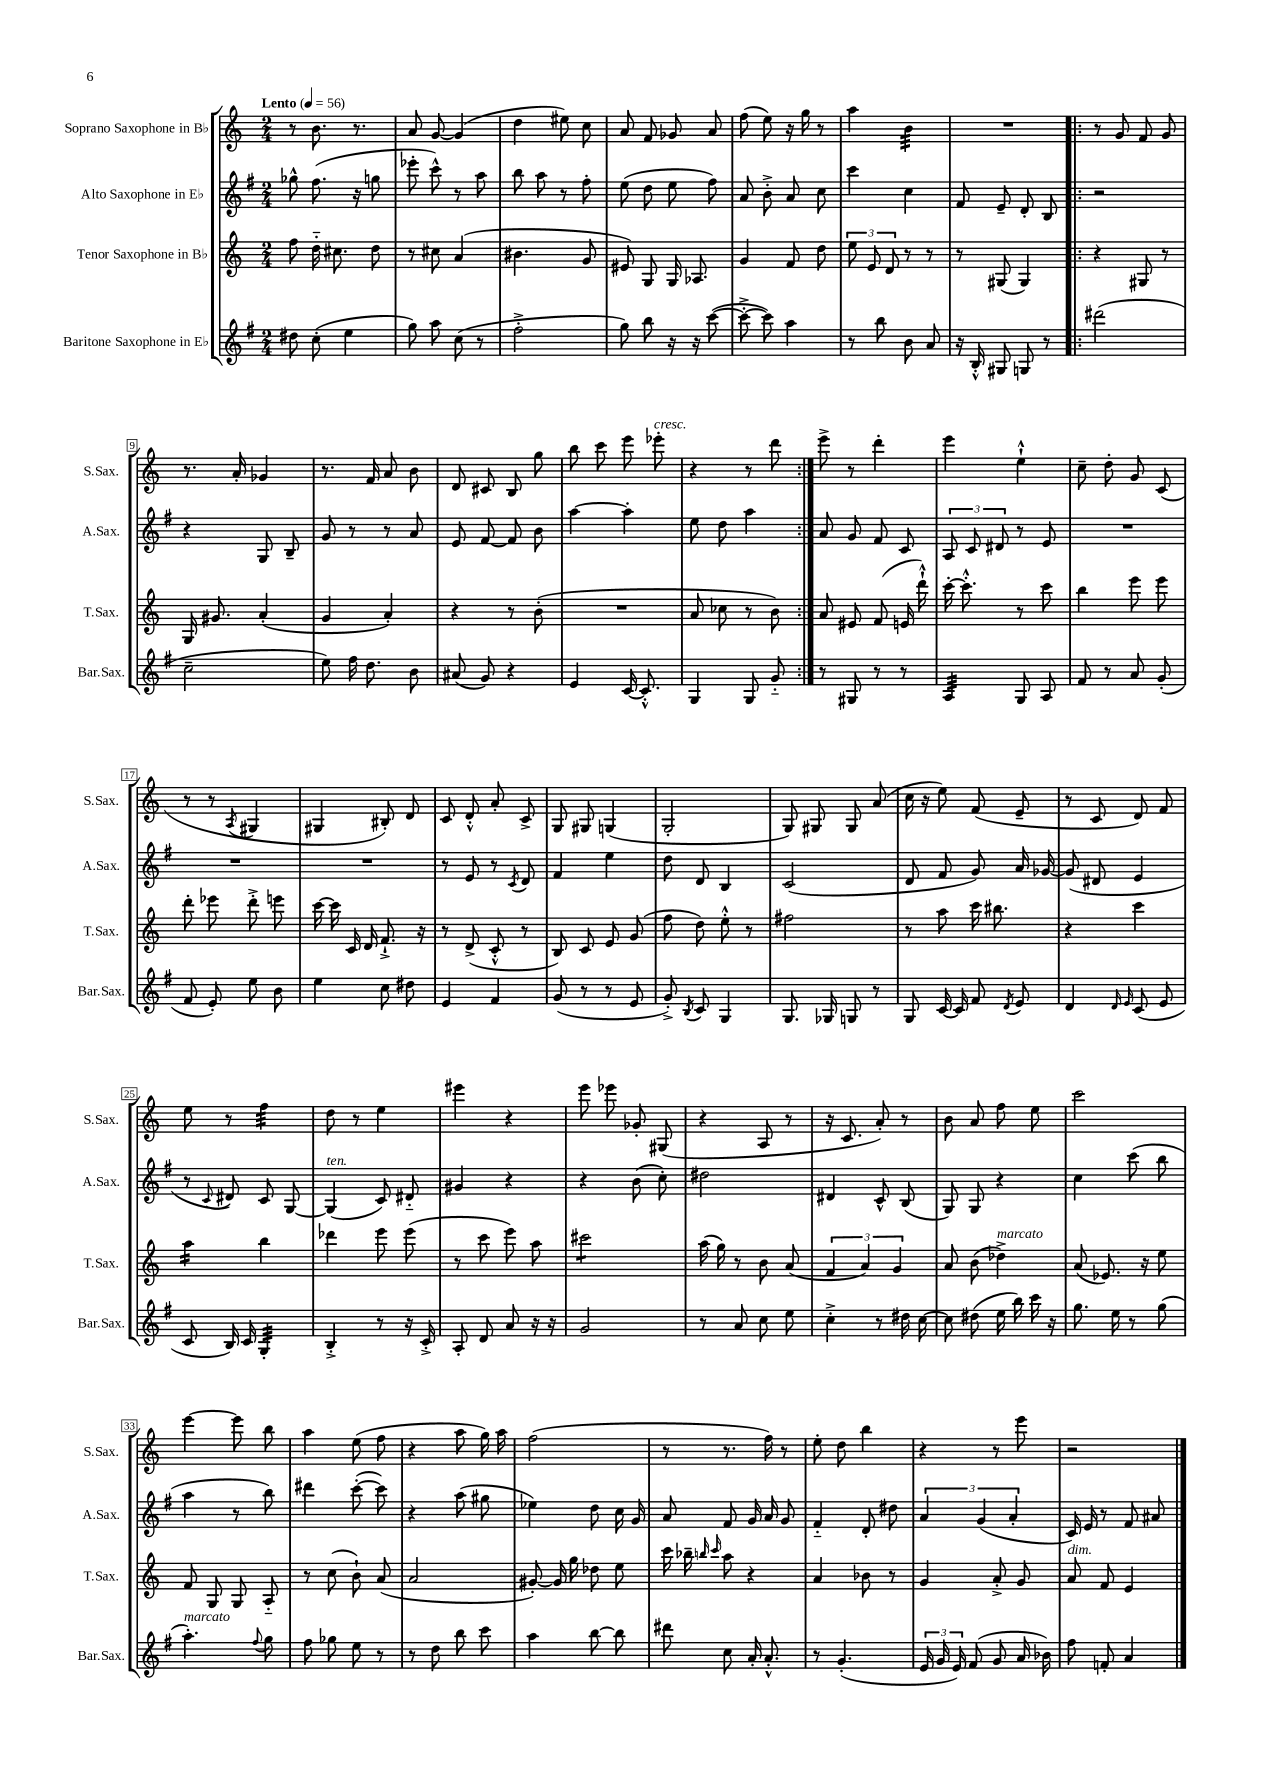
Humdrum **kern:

**kern	**kern	**kern	**kern
*staff4	*staff3	*staff2	*staff1
*clefG2	*clefG2	*clefG2	*clefG2
*k[f#]	*k[]	*k[f#]	*k[]
*M2/4	*M2/4	*M2/4	*M2/4
*MM56	*MM56	*MM56	*MM56
8dd#	8ff	8gg-^^	8r
(8cc'	16dd'~	(8.ff#	8.b
.	8.cc#	.	.
4ee	.	.	.
.	.	16r	8.r
.	8dd	8gg	.
=	=	=	=
8gg)	8r	8eee-'	8a
8aa	8cc#	8ccc^^)	[8g
(8cc	(4a	8r	(4g]
8r	.	8aa	.
=	=	=	=
2ff#'^	4.b#	8bb	4dd
.	.	8aa	.
.	.	8r	8ee#)
.	8g	8ff#'	8cc
=	=	=	=
8gg)	8e#)	(8ee	8a
8bb	8G	8dd	8f
16r	16G	8ee	8g-
16r	8.A-	.	.
([8ccc	.	8ff#)	8a
=	=	=	=
8ccc'^_	4g	8a	(8ff
8ccc])	.	8b'^	8ee)
4aa	8f	8a	16r
.	.	.	16gg
.	8dd	8cc	8r
=	=	=	=
8r	12ee	4ccc	4aa
.	12e	.	.
8bb	.	.	.
.	12d	.	.
8b	8r	4cc	4b
8a	8r	.	.
=	=	=	=
16r	8r	8f#	2r
16B'^^	.	.	.
8G#	(8G#	8e~	.
8G	4G#)	8d'	.
8r	.	8B	.
=!|:	=!|:	=!|:	=!|:
(2ddd#	4r	2r	8r
.	.	.	8g
.	8G#	.	8f
.	8r	.	8g
=	=	=	=
2cc~	16G	4r	8.r
.	8.g#	.	.
.	.	.	16a'
.	(4a'	8G	4g-
.	.	8B~	.
=	=	=	=
8ee)	4g	8g	8.r
16ff#	.	8r	.
8.dd	.	.	16f
.	4a')	8r	8a
8b	.	8a	8b
=	=	=	=
(8a#	4r	8e	8d
8g)	.	[8f#	8c#
4r	8r	8f#]	8B
.	(8b'	8b	8gg
=	=	=	=
4e	2r	[4aa	8bb
.	.	.	8ccc
[16c	.	4aa']	8eee
8.c'^^]	.	.	.
.	.	.	8eee-'
=	=	=	=
4G	8a	8ee	4r
.	8cc-	8dd	.
8G	8r	4aa	8r
8g'~	8b)	.	8ddd
=:|!	=:|!	=:|!	=:|!
8r	8a	8a	8eee^
8G#	8e#	8g	8r
8r	(8f	8f#	4ddd'
8r	16e	8c	.
.	16ddd`^^)	.	.
=	=	=	=
4A	[16ccc'	12A	4eee
.	8.ccc'^^]	.	.
.	.	12c	.
.	.	12d#	.
8G	8r	8r	4ee`^^
8A	8ccc	8e	.
=	=	=	=
8f#	4bb	2r	8cc~
8r	.	.	8dd'
8a	8eee	.	8g
(8g'	8eee	.	(8c
=	=	=	=
8f#	8ddd'	2r	8r
8e')	8eee-	.	8r
.	.	.	8qA
8ee	8ddd'^	.	4G#
8b	8eee	.	.
=	=	=	=
4ee	[16ccc	2r	4G#
.	16ccc]	.	.
.	16c	.	.
.	16d	.	.
8cc	8.f`^	.	8B#')
8dd#	.	.	8d
.	16r	.	.
=	=	=	=
4e	8r	8r	8c
.	(8d^	8e	8d'^^
4f#	8c'^^	8r	8a'
.	.	8qc	.
.	8r	8d	8c^
=	=	=	=
(8g	8B)	4f#	8G
8r	8c	.	8G#
8r	8e	4ee	(4G
8e	(8g	.	.
=	=	=	=
8g'^)	8ff	8dd	2G'
8qB	.	.	.
8c	8dd)	8d	.
4G	8ee'^^	4B	.
.	8r	.	.
=	=	=	=
8.G	2ff#	(2c	8G)
.	.	.	8G#
16G-	.	.	.
8G	.	.	8G#
8r	.	.	(8a
=	=	=	=
8G	8r	8d	16cc
.	.	.	16r
[16c	8aa	8f#	8ee)
16c]	.	.	.
8f#	16ccc	8g)	(8f
.	8.bb#	.	.
8qd	.	.	.
8e	.	16a	8e~
.	.	[16g-	.
=	=	=	=
4d	4r	(8g-]	8r
.	.	8d#	8c
16qqd	.	.	.
16qqe	.	.	.
(8c	4ccc	4e	8d)
8e	.	.	8f
=	=	=	=
8c	4aa	8r	8ee
.	.	8qqc	.
16B)	.	8d#)	8r
16c	.	.	.
4G'	4bb	8c	4ff
.	.	[8G	.
=	=	=	=
4B'^	4ddd-	(4G]	8dd
.	.	.	8r
8r	8eee	8c)	4ee
16r	(8eee	8d#'~	.
16c'^	.	.	.
=	=	=	=
8A'	8r	4g#	4eee#
8d	8ccc	.	.
8a	8eee)	4r	4r
16r	8aa	.	.
16r	.	.	.
=	=	=	=
2g	2ccc#	4r	8eee
.	.	.	8eee-
.	.	(8b	8g-'
.	.	8cc')	(8G#
=	=	=	=
8r	(16aa	2dd#	4r
.	16gg)	.	.
8a	8r	.	.
8cc	8b	.	8A
8ee	(8a	.	8r
=	=	=	=
4cc'^	6f	4d#	16r
.	.	.	8.c
.	6a)	.	.
8r	.	8c^^	8a')
.	6g	.	.
16dd#	.	(8B	8r
[16cc	.	.	.
=	=	=	=
8cc]	8a	8G)	8b
(8dd#	(8b	8G	8a
16ee	4dd-^)	4r	8ff
16bb)	.	.	.
16ccc	.	.	8ee
16r	.	.	.
=	=	=	=
8.gg	(8a	4cc	2ccc
.	8.e-)	.	.
16ee	.	.	.
8r	.	(8ccc	.
.	16r	.	.
(8gg	8ee	8bb	.
=	=	=	=
4.aa')	8f	4aa	[4eee
.	8G	.	.
.	8G	8r	8eee]
8qqff#	.	.	.
8gg	8A'~	8bb)	8bb
=	=	=	=
8ff#	8r	4ddd#	4aa
8gg-	(8cc	.	.
8ee	8b`)	([8ccc'	(8ee
8r	(8a	8ccc])	8ff
=	=	=	=
8r	2a	4r	4r
8dd	.	.	.
8bb	.	(8aa	8aa
8ccc	.	8gg#	16gg)
.	.	.	16aa
=	=	=	=
4aa	[8g#')	4ee-)	(2ff
.	16g#]	.	.
.	16gg	.	.
[8bb	8dd-	8dd	.
8bb]	8ee	16cc	.
.	.	16g	.
=	=	=	=
8ddd#	16ccc	8a	8r
.	16bb-~	.	.
.	16qqbb	.	.
.	16qqccc	.	.
8cc	8aa	8f#	8.r
16a'	4r	16g	.
8.a'^^	.	16a	16ff)
.	.	8g	8r
=	=	=	=
8r	4a	4f#'~	8ee'
(4.g'	.	.	8dd
.	8b-	8d'	4bb
.	8r	8dd#	.
=	=	=	=
24e	4g	6a	4r
24g	.	.	.
24e)	.	.	.
(8f#	.	.	.
.	.	(6g	.
8g	8a'^	.	8r
.	.	6a'	.
16a	8g	.	8eee
16b-)	.	.	.
=	=	=	=
8ff#	8a	16c)	2r
.	.	16e	.
8f'	8f	8r	.
4a	4e	8f#	.
.	.	8a#	.
==	==	==	==
*-	*-	*-	*-
